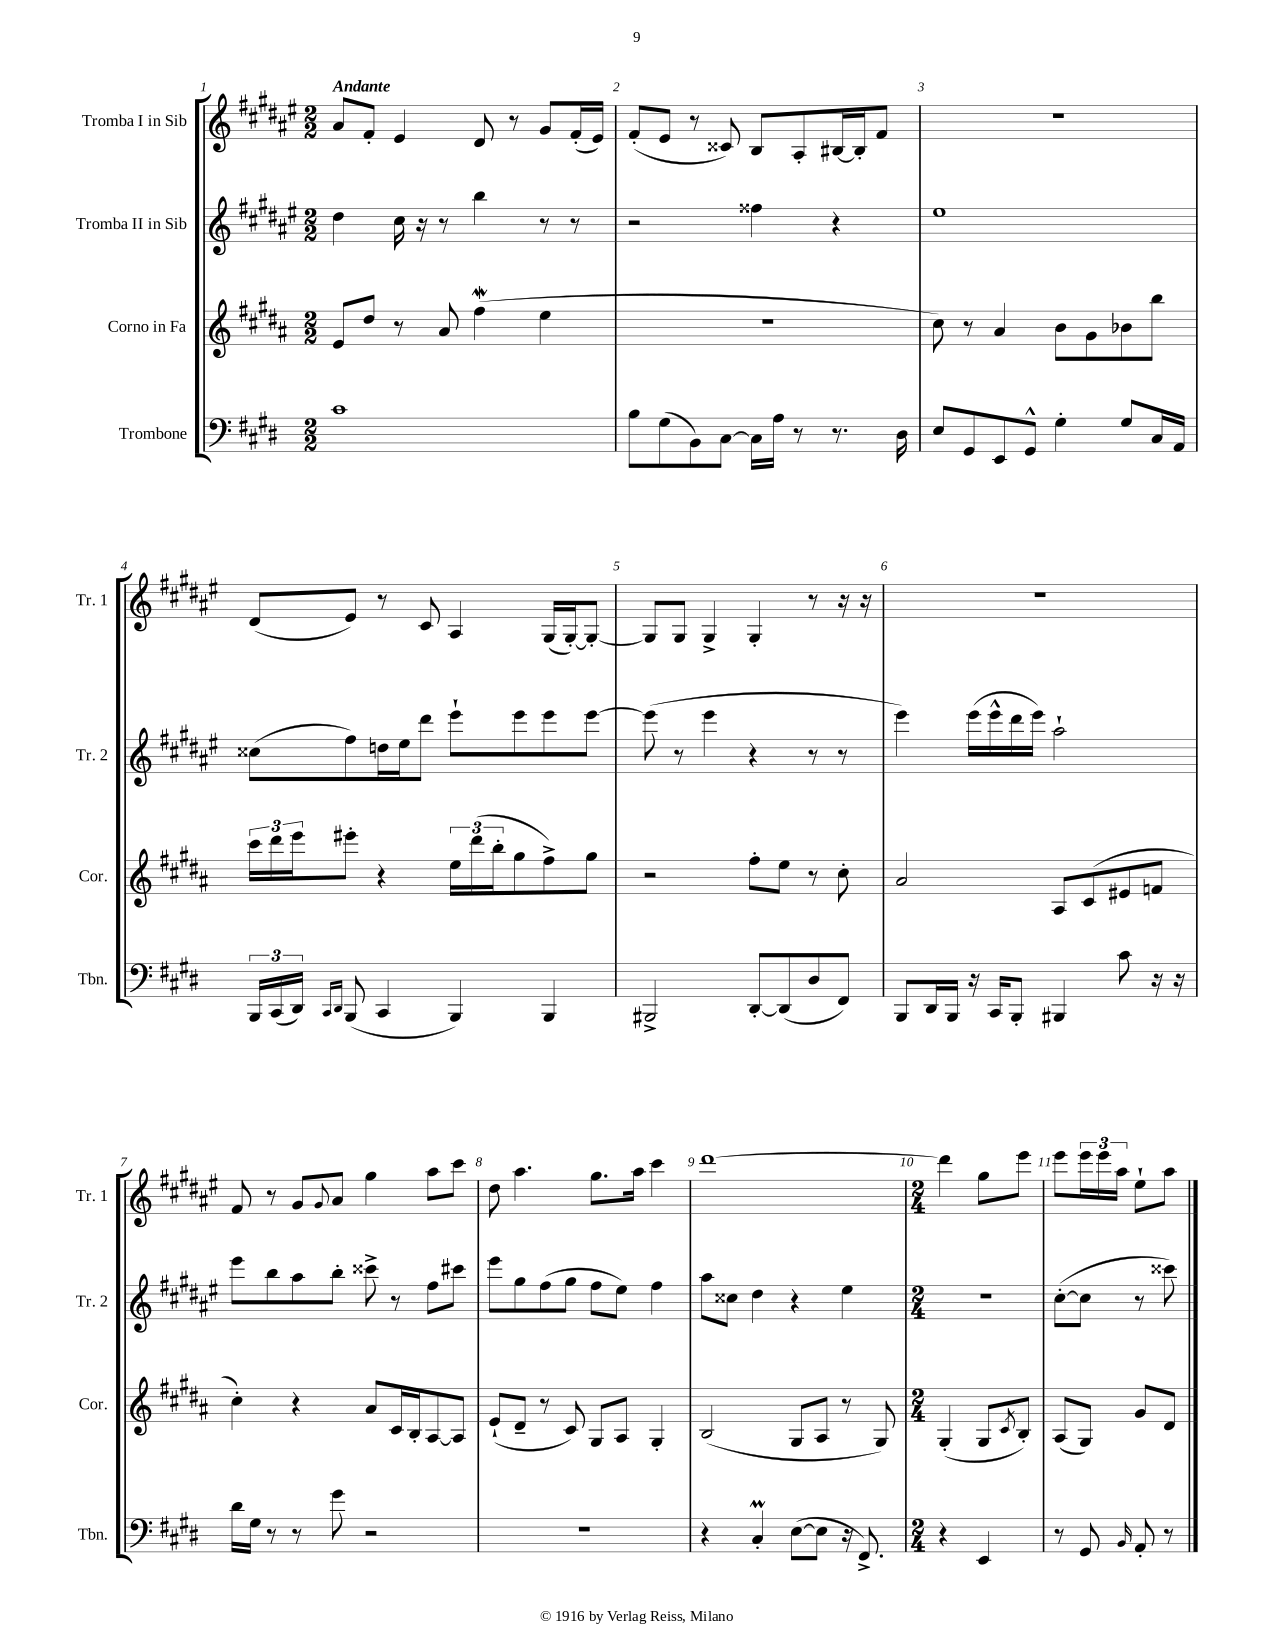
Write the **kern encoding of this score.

**kern	**kern	**kern	**kern
*part4	*part3	*part2	*part1
*staff4	*staff3	*staff2	*staff1
*I"Trombone	*I"Corno in Fa	*I"Tromba II in Sib	*I"Tromba I in Sib
*I'Tbn.	*I'Cor.	*I'Tr. 2	*I'Tr. 1
*clefF4	*clefG2	*clefG2	*clefG2
*k[f#c#g#d#]	*k[f#c#g#d#a#]	*k[f#c#g#d#a#e#]	*k[f#c#g#d#a#e#]
*M2/2	*M2/2	*M2/2	*M2/2
=1	=1	=1	=1
!	!	!	!LO:TX:a:B:t=Andante
1c#	8e/L	4dd#\	8a#/L
.	8dd#/J	.	8f#'/J
.	8r	16cc#\	4e#/
.	.	16r	.
.	8a#/	8r	.
.	(4ff#W\	4bb\	8d#/
.	.	.	8r
.	4ee\	8r	8g#/L
.	.	8r	(16f#'/L
.	.	.	16e#/JJ)
=2	=2	=2	=2
8B\L	1r	2r	(8f#'/L
(8G#\	.	.	8e#/J
8BB\)	.	.	8r
[8C#\J	.	.	8c##X/)
16C#\LL]	.	4ff##X\	8B/L
16A\JJ	.	.	.
8r	.	.	8A#'/
8.r	.	4r	[16B#X/L
.	.	.	16B#'/J]
.	.	.	8f#/J
16D#\	.	.	.
=3	=3	=3	=3
8E/L	8cc#\)	1ee#	1r
8GG#/	8r	.	.
8EE/	4a#/	.	.
8GG#^^/J	.	.	.
4G#'\	8b\L	.	.
.	8g#\	.	.
8G#/L	8b-X\	.	.
16C#/L	8bb\J	.	.
16AA/JJ	.	.	.
!!LO:LB:g=z
=4	=4	=4	=4
24BBB/LL	24ccc#\LL	(8cc##X\L	(8d#/L
(24CC#/	24ddd#\	.	.
24DD#/JJ)	24eee\J	.	.
16qqCC#/LL	.	.	.
16qqDD#/JJ	.	.	.
(8BBB/	8eee#X'\J	8ff#\)	8e#/J)
4CC#/	4r	16ddn\L	8r
.	.	16ee#\J	.
.	.	8ddd#\J	8c#/
4BBB/)	24ee\LL	8eee#`\L	4A#/
.	(24ddd#\	.	.
.	24bb'\J	.	.
.	8gg#\	8eee#\	.
4BBB/	8ff#^\)	8eee#\	(16G#/LL
.	.	.	[16G#'/J)
.	8gg#\J	[8eee#\J	8G#'/J_
=5	=5	=5	=5
2BBB#X^/	2r	(8eee#\]	8G#/L]
.	.	8r	8G#/J
.	.	4eee#\	4G#^/
[8DD#'/L	8ff#'\L	4r	4G#'/
(8DD#/]	8ee\J	.	.
8D#/	8r	8r	8r
8FF#/J)	8cc#'\	8r	16r
.	.	.	16r
=6	=6	=6	=6
8BBB/L	2a#/	4eee#\)	1r
16DD#/L	.	.	.
16BBB/JJ	.	.	.
16r	.	(16eee#\LL	.
16CC#/KL	.	16eee#^^\	.
8BBB'/J	.	16ddd#\	.
.	.	16eee#\JJ)	.
4BBB#X/	8A#/L	2aa#`\	.
.	(8c#/	.	.
8c#\	8e#X/	.	.
16r	8fn/J	.	.
16r	.	.	.
!!LO:LB:g=z
=7	=7	=7	=7
16d#\LL	4cc#'\)	8eee#\L	8f#/
16G#\JJ	.	.	.
8r	.	8bb\	8r
8r	4r	8aa#\	8g#/L
.	.	.	8qqg#/
8g#\	.	8bb'\J	8a#/J
2r	8a#/L	8ccc##X^\	4gg#\
.	16c#/L	8r	.
.	16B'/J	.	.
.	[8A#/	8ff#\L	8aa#\L
.	8A#/J]	8ccc#X\J	8ccc#\J
=8	=8	=8	=8
1r	(8e`/L	8eee#\L	8dd#\
.	8d#~/J	8gg#\	4.aa#\
.	8r	(8ff#\	.
.	8c#/)	8gg#\J	.
.	8G#/L	8ff#\L	8.gg#\L
.	8A#/J	8ee#\J)	.
.	.	.	16aa#\Jk
.	4G#'/	4ff#\	4ccc#\
=9	=9	=9	=9
4r	(2B/	8aa#\L	[1ddd#
.	.	8cc##X\J	.
4C#M'/	.	4dd#\	.
([8E\L	8G#/L	4r	.
8E\J]	8A#/J	.	.
16r	8r	4ee#\	.
8.FF#^/)	.	.	.
.	8G#/)	.	.
=10	=10	=10	=10
*M2/4	*M2/4	*M2/4	*M2/4
4r	(4G#'/	2r	4ddd#\]
4EE/	8G#/L	.	8gg#\L
.	8qc#/	.	.
.	8B'/J)	.	8eee#\J
=11	=11	=11	=11
8r	(8A#/L	([8cc#'\L	8eee#\L
8GG#/	8G#/J)	8cc#\J]	24eee#\L
.	.	.	24eee#\
.	.	.	24aa#\JJ
16qqBB/	.	.	.
8AA'/	8g#/L	8r	8ee#`\L
8r	8d#/J	8ccc##X\)	8aa#\J
==	==	==	==
*-	*-	*-	*-
